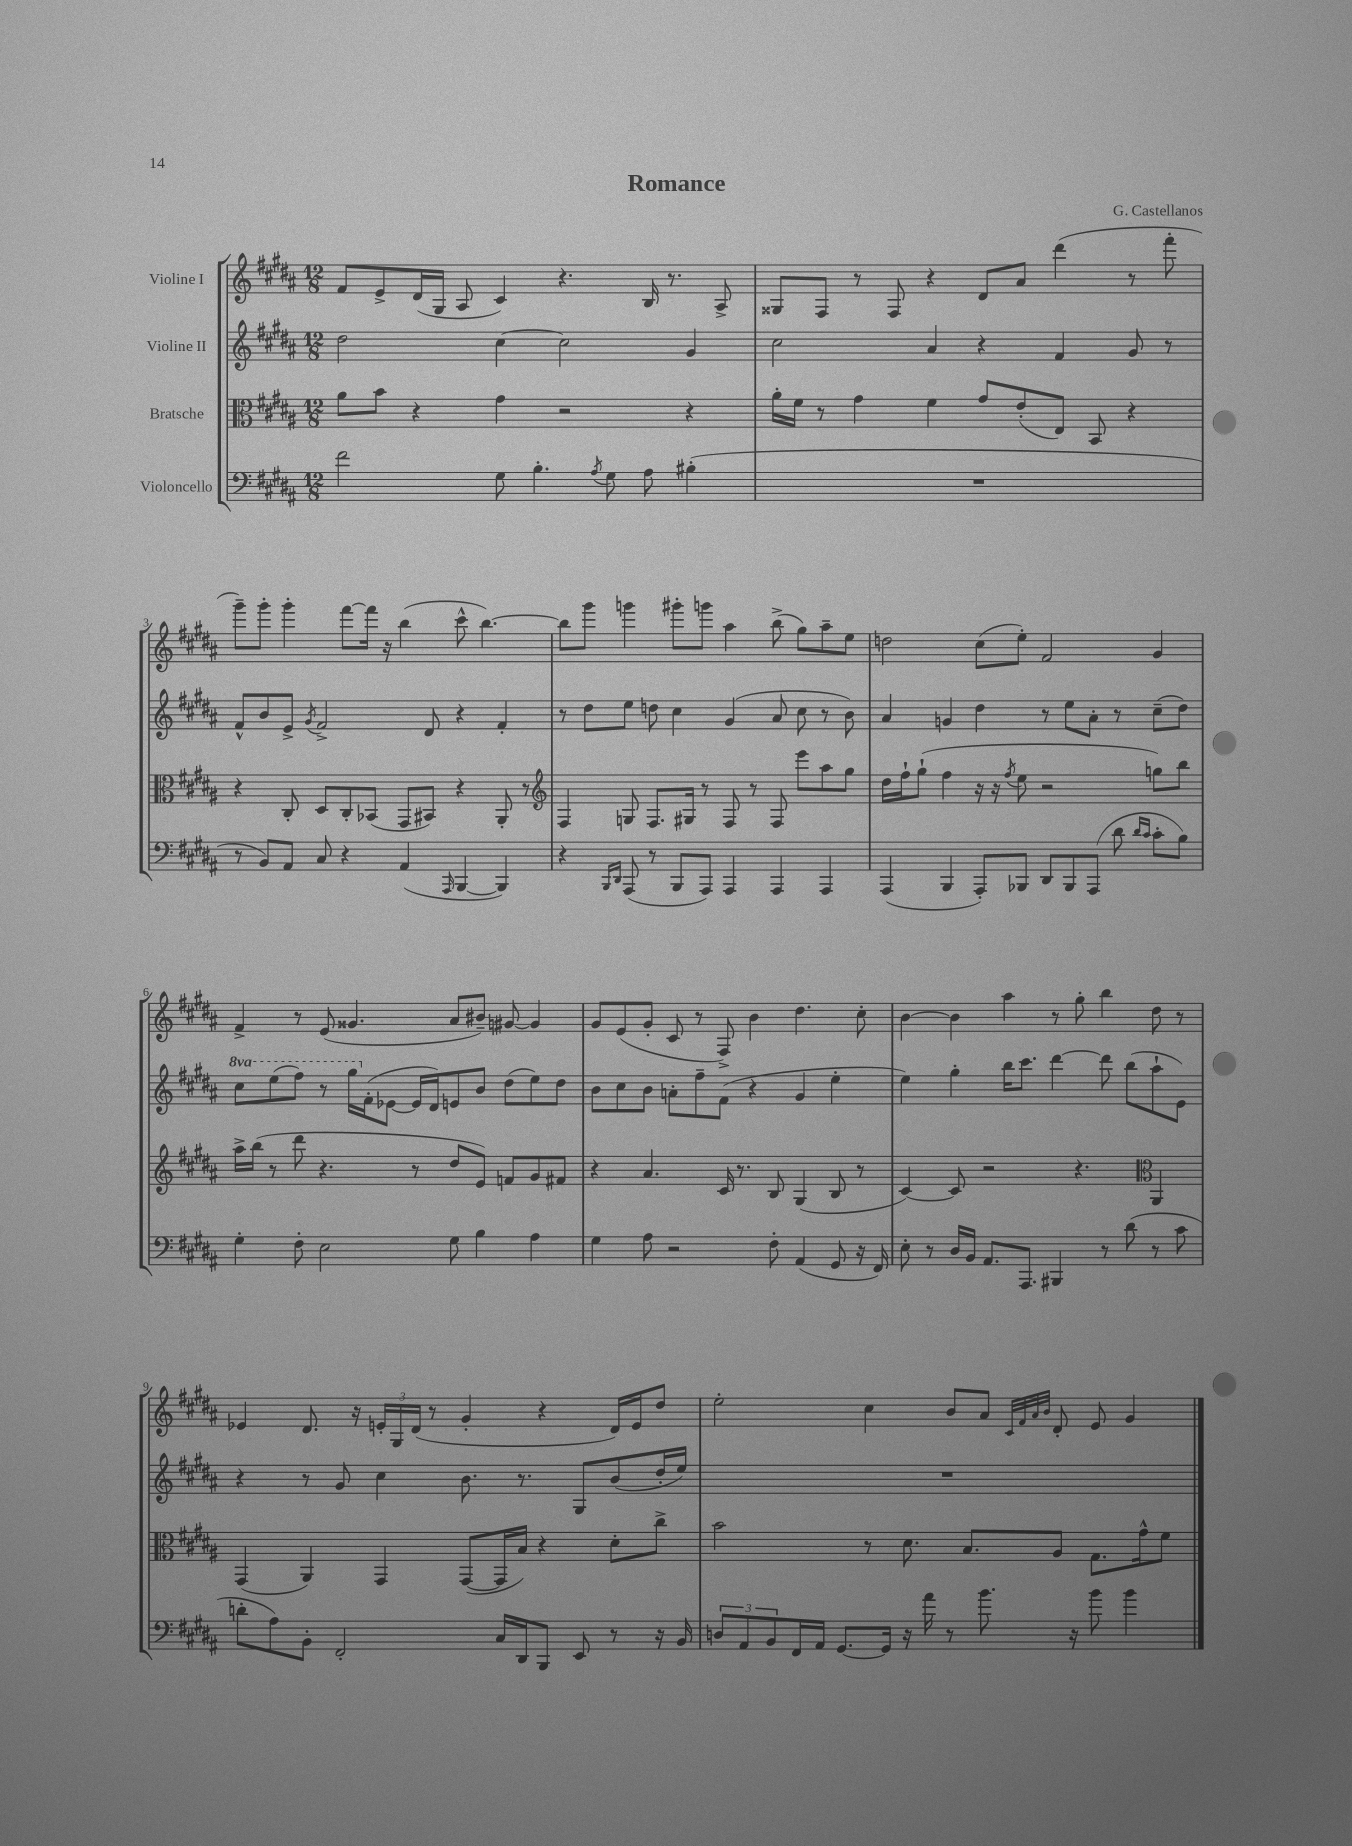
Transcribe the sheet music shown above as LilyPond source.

\header { title = "Romance" composer = "G. Castellanos" }
<<
\new StaffGroup <<
\new Staff = "s0" \with { instrumentName = "Violine I" } {
    \clef treble \key b \major \numericTimeSignature \time 12/8
    fis'8 e'8-> dis'16( gis16 ais8 cis'4) r4. b16 r8. ais8-> |
    gisis8 fis8 r8 fis8 r4 dis'8 ais'8 dis'''4( r8 fis'''8-. |
    gis'''8--) gis'''8-. gis'''4-. fis'''8~ fis'''16 r16 b''4( cis'''8-^ b''4.~) |
    b''8 gis'''8 g'''4 gis'''8-. g'''8 ais''4 b''8->( gis''8) ais''8-- e''8 |
    d''2 cis''8( e''8-.) fis'2 gis'4 |
    fis'4-> r8 e'8( gisis'4. ais'8 bis'8--) gis'8~ gis'4 |
    gis'8 e'8( gis'8-. cis'8 r8 fis8->) b'4 dis''4. cis''8-. |
    b'4~ b'4 ais''4 r8 gis''8-. b''4 dis''8 r8 |
    ees'4 dis'8. r16 \tuplet 3/2 { e'16-. gis16 dis'16( } r8 gis'4-. r4 dis'16) e'16 dis''8 |
    e''2-. cis''4 b'8 ais'8 \grace { cis'32 fis'32 ais'32 b'32 } dis'8-. e'8 gis'4 \bar "|." |
}
\new Staff = "s1" \with { instrumentName = "Violine II" } {
    \clef treble \key b \major \numericTimeSignature \time 12/8 \set Staff.ottavationMarkups = #ottavation-simple-ordinals
    dis''2 cis''4~ cis''2 gis'4 |
    cis''2 ais'4 r4 fis'4 gis'8 r8 |
    fis'8-^ b'8 e'8-> \acciaccatura { gis'8 } fis'2-> dis'8 r4 fis'4-. |
    r8 dis''8 e''8 d''8 cis''4 gis'4( ais'8 cis''8 r8 b'8) |
    ais'4 g'4 dis''4 r8 e''8 ais'8-. r8 cis''8--( dis''8) |
    \ottava #1 cis'''8 e'''8( fis'''8) r8 gis'''16 \ottava #0 fis'16-.( ees'8~ ees'16 dis'16) e'8 b'8 dis''8( e''8) dis''8 |
    b'8 cis''8 b'8 a'8-. fis''8-- fis'8( r4 gis'4 e''4-. |
    e''4) gis''4-. b''16 cis'''8. dis'''4~ dis'''8 b''8( ais''8-! e'8) |
    r4 r8 gis'8 cis''4 b'8. r8. gis8 b'8( dis''16-. e''16) |
    R1. \bar "|." |
}
\new Staff = "s2" \with { instrumentName = "Bratsche" } {
    \clef alto \key b \major \numericTimeSignature \time 12/8
    ais'8 b'8 r4 gis'4 r2 r4 |
    ais'16-. fis'16 r8 gis'4 fis'4 gis'8 e'8-.( e8) b,8 r4 |
    r4 cis8-. dis8 cis8-. bes,8( gis,8 bis,8) r4 ais,8-. r8 |
    \clef treble fis4 g8 fis8. gis16 r8 fis8 r8 fis8 e'''8 ais''8 gis''8 |
    dis''16 fis''16-! gis''8-!( fis''4 r16 r16 \acciaccatura { fis''8 } e''8 r2 g''8) b''8 |
    ais''16-> b''16( r8 dis'''8 r4. r8 dis''8 e'8) f'8 gis'8 fis'8 |
    r4 ais'4. cis'16 r8. b8 gis4( b8 r8 |
    cis'4~) cis'8 r2 r4. \clef alto ais,4 |
    gis,4( ais,4) gis,4 gis,8~( gis,16 b16) r4 dis'8-. cis''8-> |
    b'2 r8 dis'8. b8. ais8 gis8. gis'16-^ fis'8 \bar "|." |
}
\new Staff = "s3" \with { instrumentName = "Violoncello" } {
    \clef bass \key b \major \numericTimeSignature \time 12/8
    fis'2 gis8 b4.-. \acciaccatura { ais8 } gis8 ais8 bis4-.( |
    R1. |
    r8 b,8) ais,8 cis8 r4 ais,4( \grace { ais,,16 } b,,4~ b,,4) |
    r4 \grace { b,,16 dis,16 } ais,,8( r8 b,,8 ais,,8) ais,,4 ais,,4 ais,,4 |
    ais,,4( b,,4 ais,,8-.) bes,,8 dis,8 bes,,8 ais,,8( dis'8 \grace { dis'16 cis'16 } cis'8-. b8) |
    gis4-. fis8-. e2 gis8 b4 ais4 |
    gis4 ais8 r2 fis8-. ais,4( gis,8 r16 fis,16) |
    e8-. r8 dis16 b,16 ais,8. ais,,8. bis,,4 r8 dis'8( r8 cis'8 |
    d'8-. ais8) b,8-. fis,2-. cis16 dis,16 b,,8 e,8 r8 r16 b,16 |
    \tuplet 3/2 { d8 ais,8 b,8 } fis,16 ais,16 gis,8.~ gis,16 r16 ais'16 r8 b'8. r16 b'8 b'4 \bar "|." |
}
>>
>>
